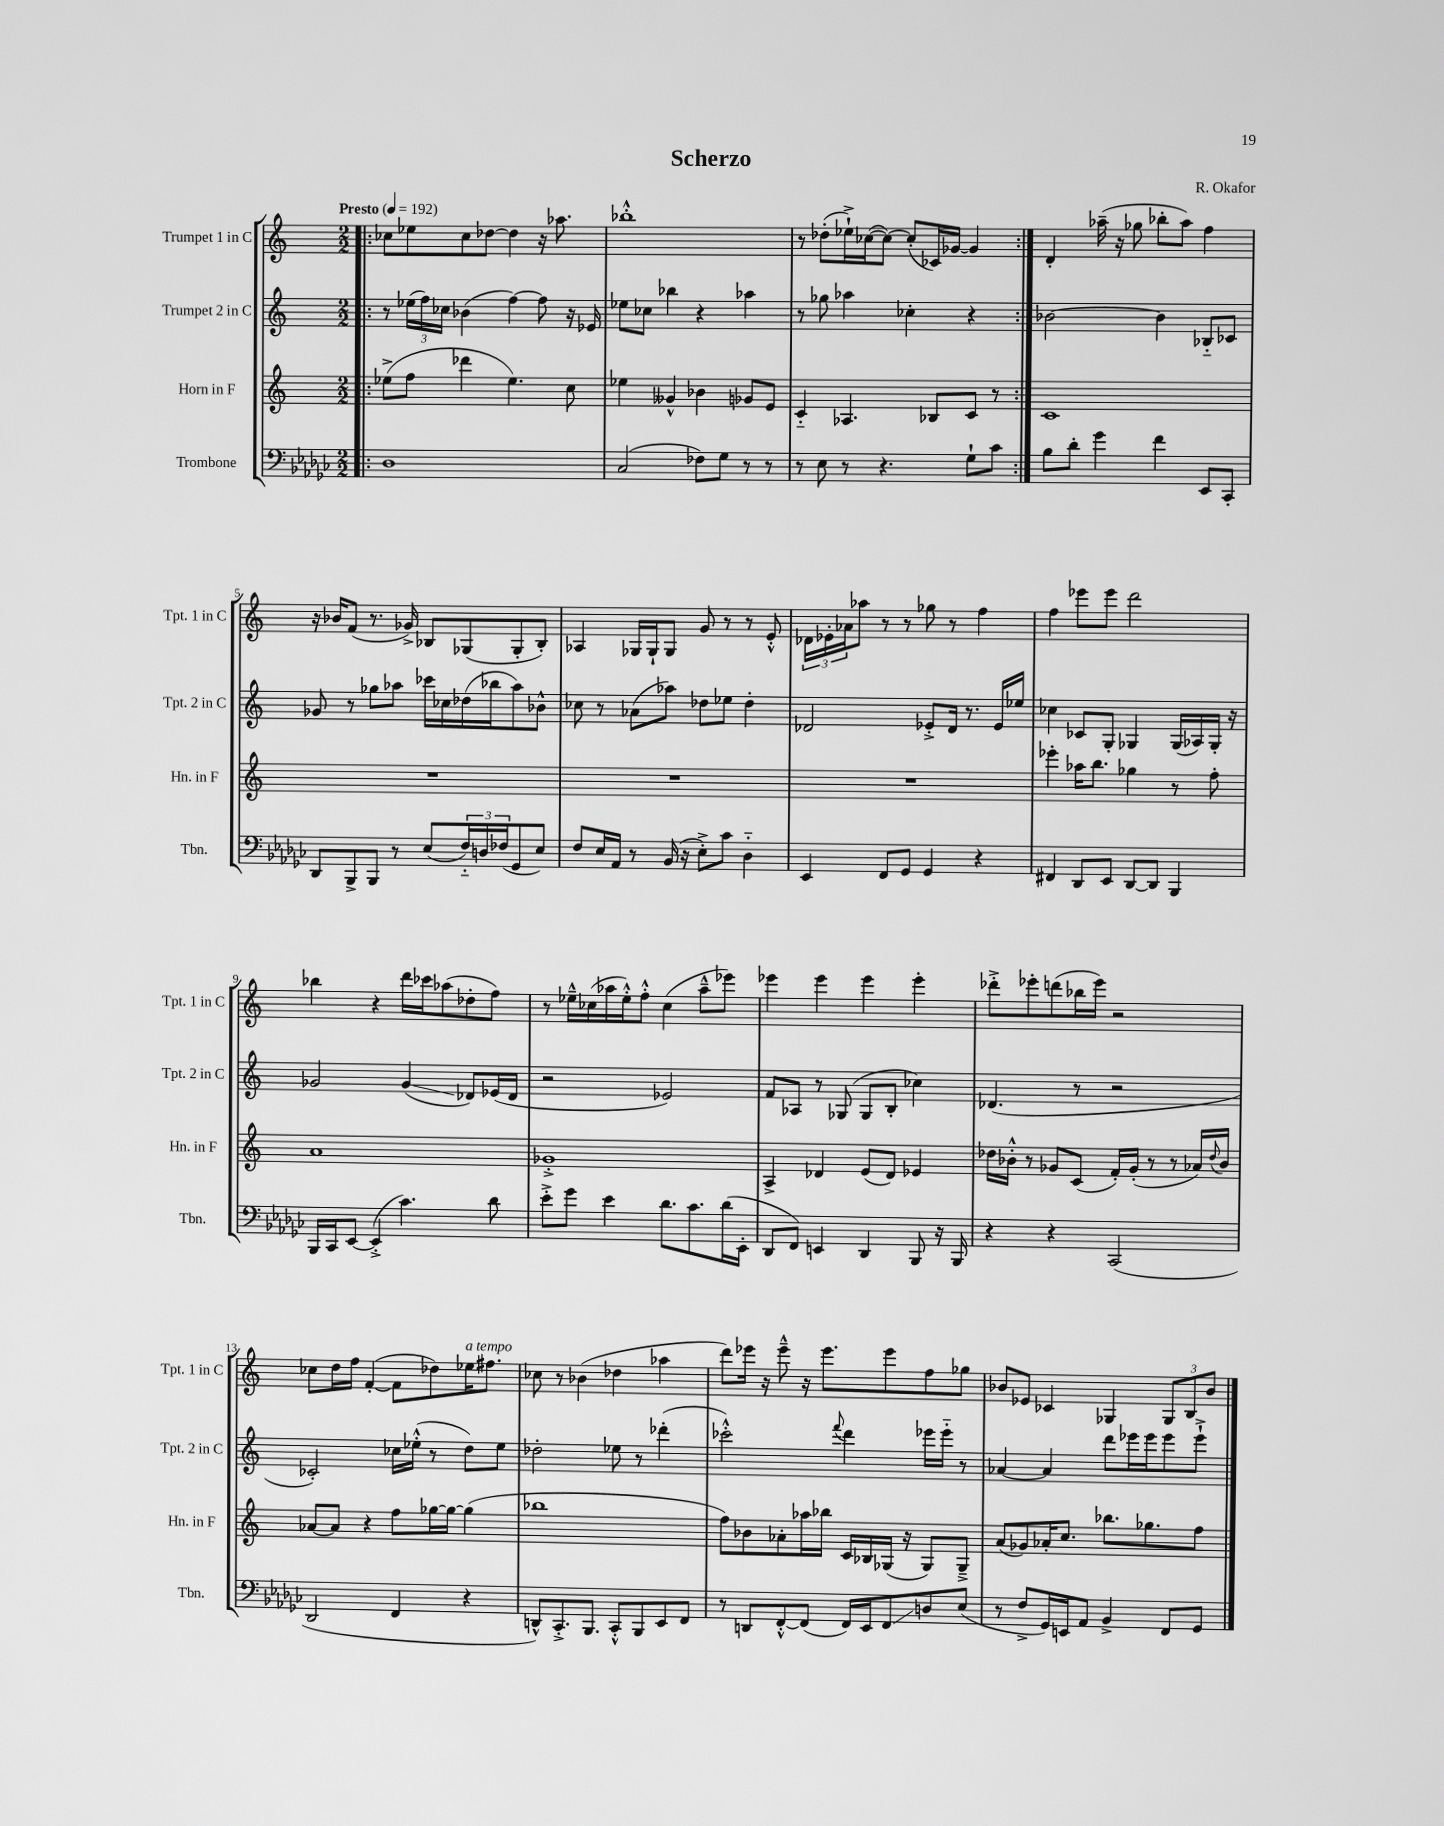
\header { title = "Scherzo" composer = "R. Okafor" }
<<
\new StaffGroup <<
\new Staff = "s0" \with { instrumentName = "Trumpet 1 in C" shortInstrumentName = "Tpt. 1 in C" } {
    \clef treble \key c \major \numericTimeSignature \time 2/2 \tempo "Presto" 4 = 192
    \repeat volta 2 { \bar ".|:" ces''8 ees''8 ces''8 des''8~ des''4 r16 aes''8. |
    bes''1-.-^ |
    r8 des''8-.( ees''16-!->) ces''16~( ces''8~) ces''8-.( ces'16) ges'16~ ges'4 | }
    d'4-. aes''16--( r16 ges''8 bes''8-. aes''8) f''4 |
    r16 bes'16 f'8( r8. ges'16->) bes8 ges8( ges8-. bes8-.) |
    aes4 ges16 ges16-! ges8 g'8 r8 r8 e'8-.-^ |
    \tuplet 3/2 { des'16 ees'16-. aes'16 } aes''8 r8 r8 ges''8 r8 f''4 |
    f''4 ees'''8 ees'''8 d'''2 |
    bes''4 r4 d'''16 ces'''16 aes''8( des''8-. f''8) |
    r8 ees''16---^ ces''16( aes''16 ees''16-.-^) f''8-.-^ ces''4( aes''8---^ ees'''8) |
    ees'''4 ees'''4 ees'''4 ees'''4-. |
    des'''8-.-> ees'''8-. d'''8( bes''16 ees'''16) r2 |
    ces''8 d''16 f''16 f'4~-.( f'8 des''8) ees''16^\markup { \italic "a tempo" } fis''8. |
    ces''8 r8 bes'4( des''4 aes''4 |
    d'''8) ees'''16 r16 ees'''8---^ r16 ees'''8. ees'''8 f''8 ges''8 |
    bes'8 ees'8 ces'4 ges4 \tuplet 3/2 { ges8 b8 bes'8 } \bar "|." |
}
\new Staff = "s1" \with { instrumentName = "Trumpet 2 in C" shortInstrumentName = "Tpt. 2 in C" } {
    \clef treble \key c \major \numericTimeSignature \time 2/2
    \repeat volta 2 { \bar ".|:" r8 \tuplet 3/2 { ees''16( f''16) ces''16 } bes'4( f''4~) f''8 r16 ees'16 |
    ees''8 ces''8 bes''4 r4 aes''4 |
    r8 ges''8 aes''4 ces''4-. r4 | }
    bes'2~ bes'4 bes8-_ ces'8 |
    ges'8 r8 ges''8 aes''8 ces'''16 ces''16 des''16( bes''16 aes''8) bes'8-^ |
    ces''8 r8 aes'8( aes''8) des''8 ees''8 des''4-. |
    des'2 ees'8-.-> des'16 r8. ees'16 ees''16 |
    ces''4 ces'8 g8-. ges4 ges16( aes16) ges16-. r16 |
    ges'2 ges'4\glissando( des'8) ees'16( des'16 |
    r2 ees'2) |
    f'8 aes8 r8 ges8( ges8 b8-. ces''4) |
    des'4.( r8 r2 |
    ces'2-.) ces''16 ees''16-.-^( r8 d''8) ees''8 |
    des''2-. ees''8 r8 des'''4-.( |
    ces'''2-.-^) \appoggiatura { f'''8 } d'''4 ees'''16 ees'''16-_ r8 |
    aes'4~ aes'4 d'''8 ees'''16 ees'''16 ees'''8 ees'''8-!-> \bar "|." |
}
\new Staff = "s2" \with { instrumentName = "Horn in F" shortInstrumentName = "Hn. in F" } {
    \clef treble \key c \major \numericTimeSignature \time 2/2
    \repeat volta 2 { \bar ".|:" ees''8->( f''8 des'''4 ees''4.) c''8 |
    ees''4 geses'4-^ bes'4 ges'8 e'8 |
    c'4-_ aes4. bes8 c'8 r8 | }
    c'1 |
    R1 |
    R1 |
    R1 |
    ees'''4-. aes''16 b''8. ges''4 r8 f''8-. |
    a'1 |
    ges'1-.-> |
    a4-> des'4 e'8( des'8) ees'4 |
    des''16 bes'16-.-^ r8 ges'8 c'8( f'16-.) ges'16-.( r8 r8 aes'16) \appoggiatura { des''8 } bes'16 |
    aes'8~ aes'8 r4 f''8 ges''16~ ges''16~ ges''4( |
    bes''1 |
    f''8) bes'8 aes'8-. aes''16 bes''16 c'16 bes16 ges16( r16 ges8) ges8---> |
    a'8( ges'8) aes'16-. c''8. bes''8. ges''8. f''8 \bar "|." |
}
\new Staff = "s3" \with { instrumentName = "Trombone" shortInstrumentName = "Tbn." } {
    \clef bass \key ges \major \numericTimeSignature \time 2/2
    \repeat volta 2 { \bar ".|:" des1 |
    ces2( fes8) ges8 r8 r8 |
    r8 ees8 r8 r4. ges8-! ces'8 | }
    bes8 des'8-. ges'4 f'4 ees,8 ces,8-. |
    des,8 bes,,8-> bes,,8 r8 ees8( \tuplet 3/2 { f16-_) d16 fes16( } ges,8 ees8) |
    f8 ees16 aes,16 r8 bes,16( r16 ees8-.->) ces'8 des4-_ |
    ees,4 f,8 ges,8 ges,4 r4 |
    fis,4 des,8 ees,8 des,8~ des,8 bes,,4 |
    bes,,16 ces,16 ees,8~ ees,4-.->( ces'4.) des'8 |
    ees'8-.-> ges'8 ees'4 des'8. ces'8. des'16( ees,16-. |
    des,8 f,8) e,4 des,4 bes,,8 r16 bes,,16 |
    r4 r4 ces,2( |
    des,2 f,4 r4 |
    d,8-^) ces,8.-.-> bes,,8. ces,8-.-^ bes,,8 ees,8 f,8 |
    r8 d,8 f,8~-.-^ f,8( f,16) ees,16 f,8\glissando d8 ees8( |
    r8 f8-> ges,16) e,16 aes,8 bes,4-> f,8 ges,8 \bar "|." |
}
>>
>>
